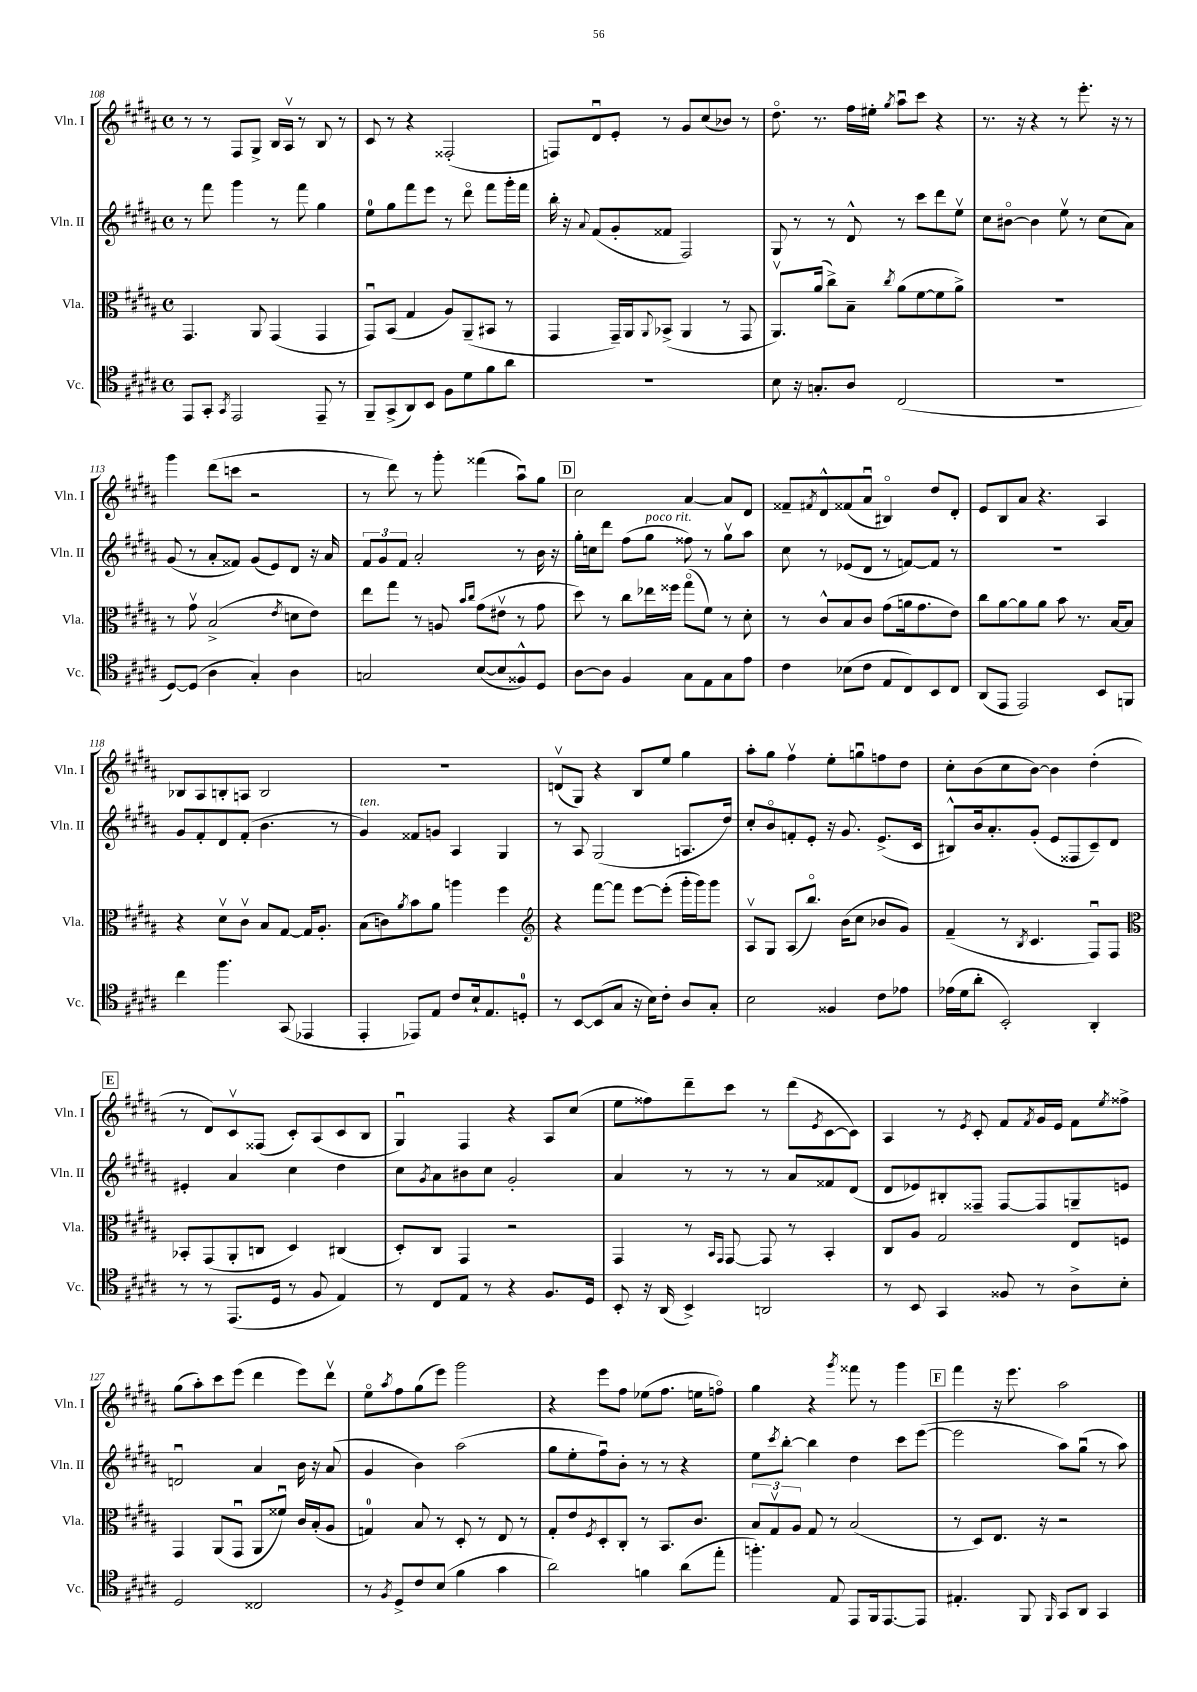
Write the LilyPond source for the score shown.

<<
\new StaffGroup <<
\new Staff = "s0" \with { instrumentName = "Vln. I" shortInstrumentName = "Vln. I" } {
    \clef treble \key b \major \defaultTimeSignature \time 4/4
    r8 r8 fis8 gis8-> b16 ais16\upbow r8 b8 r8 |
    cis'8 r8 r4 fisis2-.( |
    f8) dis'8\downbow e'8-. r8 gis'8 cis''8( bes'8) r8 |
    dis''8.\flageolet r8. fis''16 eis''16-. \acciaccatura { gis''8 } ais''8\downbow cis'''8 r4 |
    r8. r16 r4 r8 e'''8.-. r16 r8 |
    gis'''4 dis'''8( c'''8 r2 |
    r8 dis'''8) r8 gis'''8-. fisis'''4( ais''8\downbow) gis''8 |
    \mark \markup { \box "D" } cis''2 ais'4~ ais'8 dis'8 |
    fisis'8-- \acciaccatura { fis'8 } dis'8-^ fisis'8( ais'8\downbow bis4\flageolet) dis''8 dis'8-. |
    e'8 b8 ais'8 r4. ais4 |
    bes8 ais8 b8-. a8 b2 |
    R1 |
    d'8\upbow( gis8) r4 b8 e''8 gis''4 |
    ais''8-. gis''8 fis''4\upbow e''8-. g''8\downbow f''8 dis''8 |
    cis''8-. b'8( cis''8 b'8~) b'4 dis''4-.( |
    \mark \markup { \box "E" } r8 dis'8) cis'8\upbow fisis8( cis'8-.) ais8( cis'8 b8 |
    gis4\downbow) fis4 r4 ais8 cis''8( |
    e''8 fisis''8) dis'''8-- cis'''8 r8 dis'''8( \acciaccatura { e'8 } cis'8~ cis'8) |
    ais4 r8 \acciaccatura { e'8 } cis'8-. fis'8 \acciaccatura { fis'8 } gis'16 e'16 fis'8 \acciaccatura { e''8 } fisis''8-> |
    gis''8( ais''8-.) cis'''8 e'''8( dis'''4 e'''8) dis'''8\upbow |
    e''8\flageolet \acciaccatura { ais''8 } fis''8 gis''8( e'''8) gis'''2 |
    r4 e'''8 fis''8 ees''8( fis''8. e''16 f''8\flageolet) |
    gis''4 r4 \acciaccatura { gis'''8 } fisis'''8 r8 gis'''4 |
    \mark \markup { \box "F" } fis'''4 r16 e'''8. ais''2 \bar "|." |
}
\new Staff = "s1" \with { instrumentName = "Vln. II" shortInstrumentName = "Vln. II" } {
    \clef treble \key b \major \defaultTimeSignature \time 4/4
    r8 fis'''8 gis'''4 r8 fis'''8 gis''4 |
    e''8-0 gis''8 fis'''8 e'''8 r8 dis'''8\flageolet fis'''8 gis'''16-. fis'''16 |
    b''16-. r16 \appoggiatura { ais'8 } fis'8( gis'8-. fisis'8 fis2) |
    gis8 r8 r8 dis'8-^ r8 cis'''8 dis'''8 e''8\upbow |
    cis''8 bis'8~\flageolet bis'4 e''8\upbow r8 cis''8( ais'8) |
    gis'8( r8 ais'8-. fisis'8) gis'8( e'8) dis'8 r16 ais'16 |
    \tuplet 3/2 { fis'8 gis'8 fis'8 } ais'2-. r8 b'16 r16 |
    \mark \markup { \box "D" } gis''16-. c''16 dis'''8 fis''8( gis''8^\markup { \italic "poco rit." } fisis''8) r8 gis''8\upbow ais''8 |
    cis''8 r8 ees'8( dis'8 r8 f'8~) f'8 r8 |
    R1 |
    gis'8 fis'8-. dis'8 fis'8-.( b'4. r8 |
    gis'4^\markup { \italic "ten." }) fisis'8 g'8 ais4 gis4 |
    r8 ais8 gis2( a8. dis''16) |
    cis''8-. b'8\flageolet f'8-. e'8-. r16 gis'8. e'8.->( cis'16 |
    bis8-^) b'16 ais'8.-. gis'8-.( e'8 fisis8 cis'8--) dis'8 |
    \mark \markup { \box "E" } eis'4-. ais'4 cis''4 dis''4 |
    cis''8 \acciaccatura { gis'8 } ais'8 bis'8 cis''8 gis'2-. |
    ais'4 r8 r8 r8 ais'8 fisis'8 dis'8( |
    dis'8 ees'8) bis8-. fisis8-- fisis8~ fisis8 g8-- e'8 |
    d'2\downbow ais'4 b'16 r16 ais'8( |
    gis'4 b'4) ais''2( |
    gis''8 e''8-. fis''8\downbow) b'8-. r8 r8 r4 |
    e''8 \acciaccatura { cis'''8 } b''8~-. b''4 dis''4 cis'''8 e'''8~( |
    \mark \markup { \box "F" } e'''2 ais''8) gis''8\downbow( r8 ais''8) \bar "|." |
}
\new Staff = "s2" \with { instrumentName = "Vla." shortInstrumentName = "Vla." } {
    \clef alto \key b \major \defaultTimeSignature \time 4/4
    gis,4. ais,8 gis,4( gis,4 |
    gis,8\downbow) b,8( gis4 ais8) ais,8--( bis,8 r8 |
    gis,4 gis,16--) ais,16 \appoggiatura { ais,8 } bes,8->( ais,4 r8 gis,8 |
    ais,8.\upbow) ais'16( cis''8->) b8-- \acciaccatura { cis''8 } ais'8( fis'8~ fis'8 ais'8->) |
    R1 |
    r8 gis'8\upbow b2->( \acciaccatura { e'8 } d'8 e'8) |
    e''8 gis''8 r8 a8 \grace { b'16 cis''16 } gis'8( eis'8\upbow r8 gis'8 |
    \mark \markup { \box "D" } dis''8) r8 cis''8 ees''16 fisis''16 gis''8\flageolet( fis'8) r8 dis'8-. |
    r8 cis'8-^ b8 cis'8 gis'8( a'16 gis'8. e'8) |
    cis''8 ais'8~ ais'8 ais'8 b'8 r8. b16~ b8 |
    r4 dis'8\upbow cis'8\upbow b8 gis8~ gis16 ais8.-. |
    b8( c'8) \acciaccatura { ais'8 } b'8 ais'8 a''4 fis''4 |
    \clef treble r4 fis'''8~ fis'''8 e'''8~ e'''8-.( gis'''16-. gis'''16) gis'''8 |
    ais8\upbow gis8 ais8( b''8.\flageolet) b'16( cis''8 bes'8 gis'8) |
    fis'4--( r8 \acciaccatura { b8 } cis'4. fis8\downbow) fis8 |
    \mark \markup { \box "E" } \clef alto bes,8-. gis,8( ais,8-. c8 dis4) cis4( |
    dis8-.) cis8 gis,4 r2 |
    gis,4 r8 \grace { b,16 gis,16 } gis,8~ gis,8 r8 b,4-. |
    cis8 ais8 gis2 e8 f8 |
    gis,4 ais,8( gis,8\downbow ais,8 fisis'8\downbow) cis'16 b16-.( ais8 |
    g4-0) b8 r8 dis8-. r8 e8 r8 |
    gis8-. e'8 \acciaccatura { fis8 } dis8-. cis8-. r8 b,8. cis'8. |
    \tuplet 3/2 { b8 gis8\upbow ais8 } gis8 r8 b2( |
    \mark \markup { \box "F" } r8 dis8) e8. r16 r2 \bar "|." |
}
\new Staff = "s3" \with { instrumentName = "Vc." shortInstrumentName = "Vc." } {
    \clef tenor \key b \major \defaultTimeSignature \time 4/4
    e,8 gis,8-. \acciaccatura { gis,8 } e,2 e,8-- r8 |
    fis,8-- gis,8->( ais,8) b,8 fis8 dis'8 fis'8 ais'8 |
    R1 |
    b8 r16 g8.-. ais8 cis2( |
    R1 |
    dis8~) dis8( ais4 gis4-.) ais4 |
    g2 b8~( b8 fisis8-^) dis8 |
    \mark \markup { \box "D" } ais8~ ais8 fis4 gis8 e8 gis8 e'8 |
    cis'4 bes8( cis'8 e8 cis8) b,8 cis8 |
    ais,8( e,8 e,2) b,8 f,8 |
    cis''4 fis''4. gis,8( ees,4 |
    e,4-. ees,8) e8 cis'8 b16-! e8. d8-0-. |
    r8 b,8~ b,8( gis8 r16 b16) cis'8-. ais8 gis8-. |
    b2 fisis4 cis'8 ees'8 |
    ees'16( dis'16 ais'8-. b,2-.) ais,4-. |
    \mark \markup { \box "E" } r8 r8 e,8.( dis16 r8 fis8 e4) |
    r8 cis8 e8 r8 r4 fis8. dis16 |
    b,8-. r16 ais,16( b,4->) a,2 |
    r8 b,8 gis,4 fisis8 r8 ais8-> b8-. |
    dis2 cisis2 |
    r8 \acciaccatura { fis8 } dis8-> cis'8 b8( fis'4 gis'4 |
    ais'2) f'4 ais'8( e''8-. |
    f''4.-.) e8 e,8 fis,16 e,8.~ e,8 |
    \mark \markup { \box "F" } eis4.-. fis,8 \grace { fis,16 } gis,8 ais,8 gis,4 \bar "|." |
}
>>
>>
\layout { \context { \Score currentBarNumber = #108 } }
